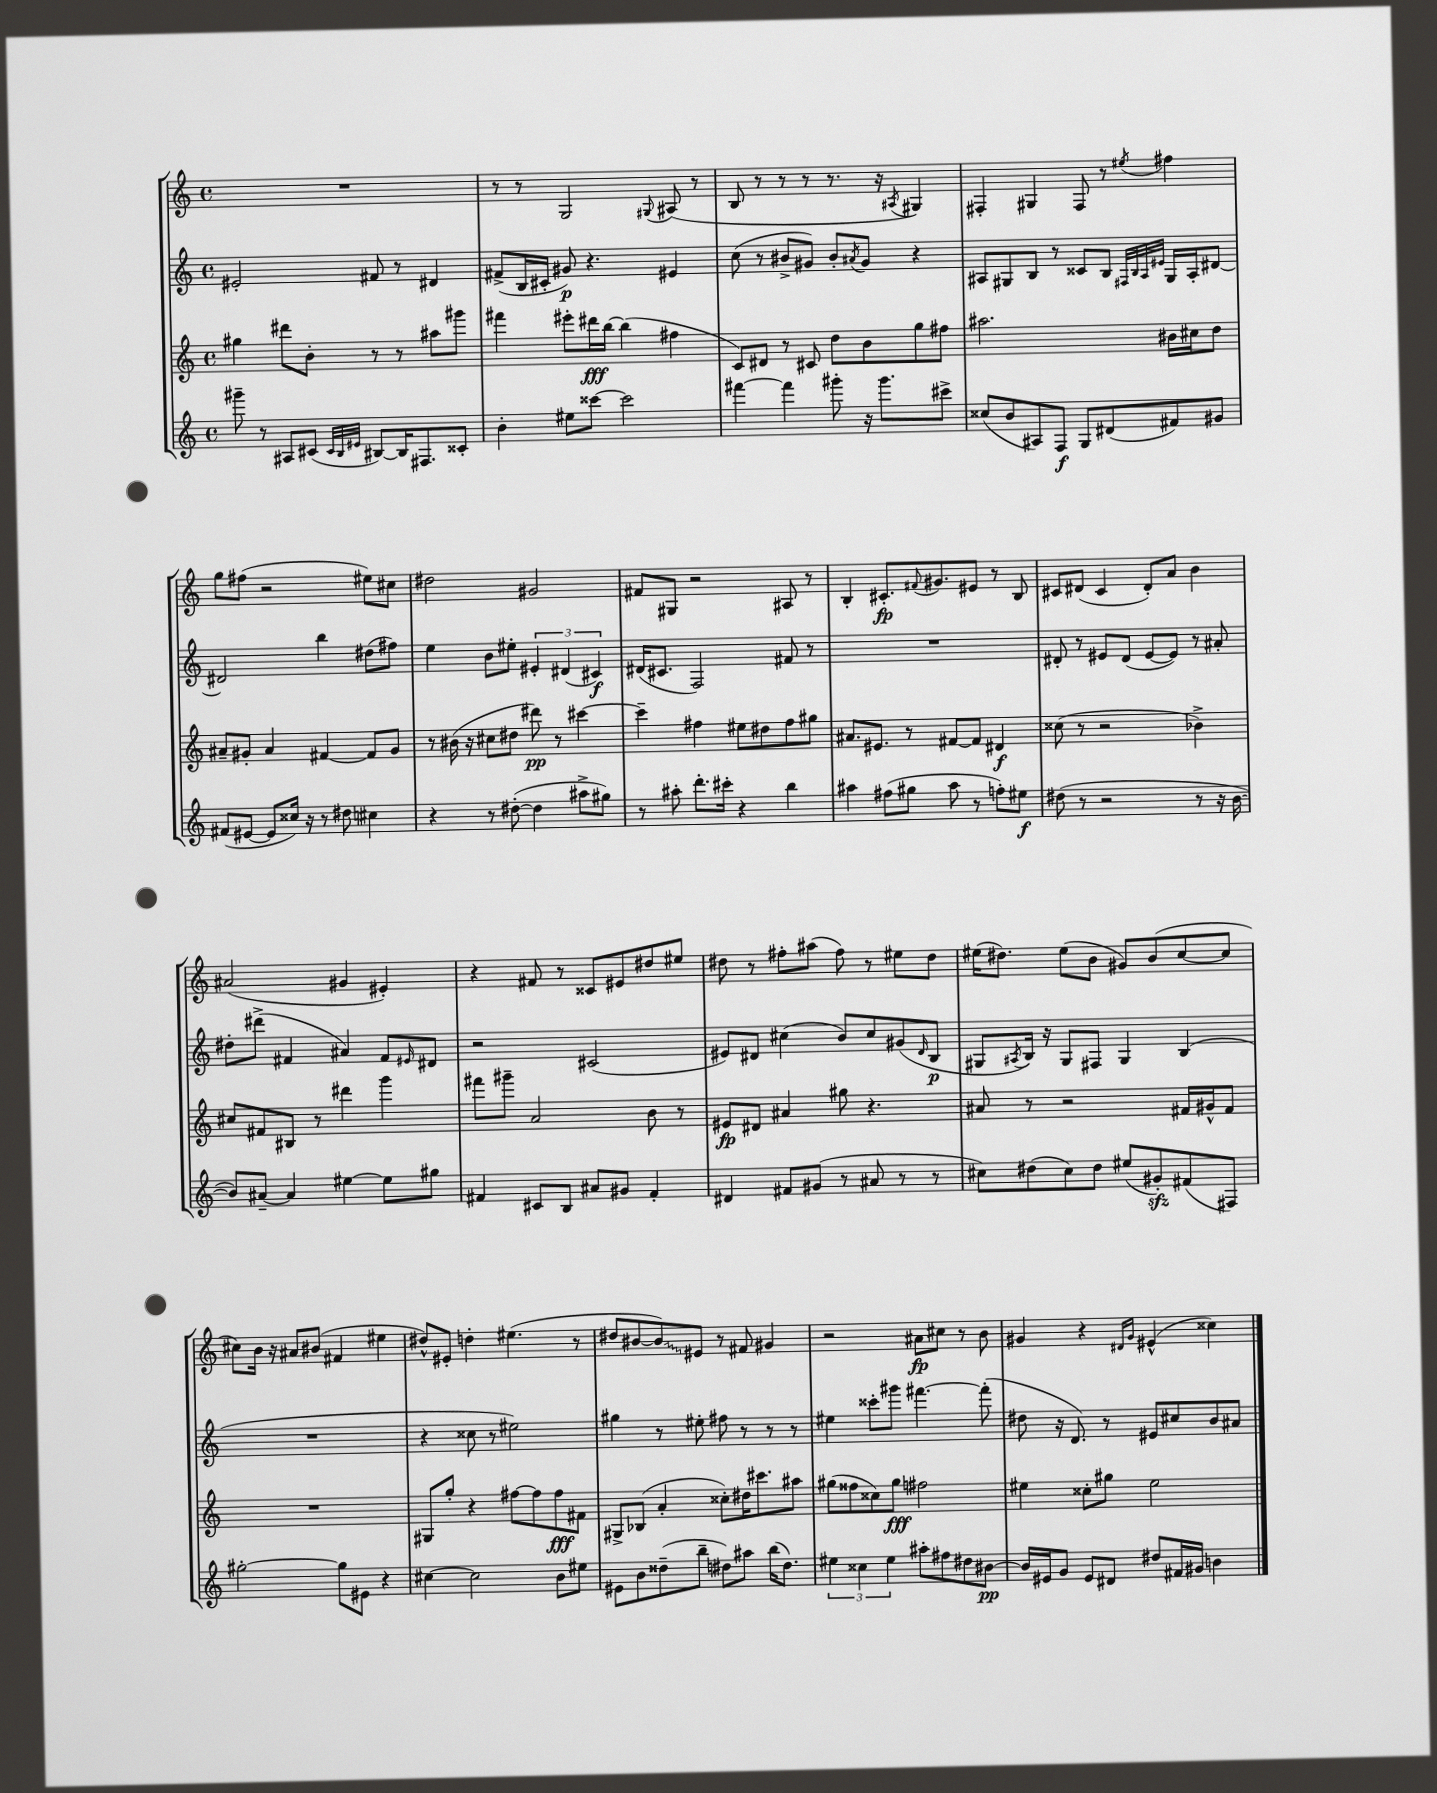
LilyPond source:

<<
\new StaffGroup <<
\new Staff = "s0" {
    \clef treble \key c \major \defaultTimeSignature \time 4/4
    R1 |
    r8 r8 g2 \appoggiatura { gis8 } ais8( r8 |
    b8 r8 r8 r8 r8. r16 \acciaccatura { ais8 } gis4) |
    fis4-. gis4 fis8 r8 \acciaccatura { eis''8 } fis''4 |
    g''8 fis''8( r2 eis''8) cis''8 |
    dis''2 gis'2 |
    fis'8 gis8 r2 ais8 r8 |
    b4-. cis'8.-.\fp \appoggiatura { fis'8 } gis'8. eis'8 r8 b8 |
    cis'8 dis'8( cis'4 dis'8-.) a'8 b'4 |
    ais'2( gis'4 eis'4-.) |
    r4 fis'8 r8 cisis'8 eis'8 dis''8 eis''8 |
    dis''8 r8 fis''8-. ais''8( fis''8) r8 eis''8 dis''8 |
    eis''16( dis''8.) eis''8( b'8 gis'8) b'8( c''8~ c''8 |
    cis''8) b'16 r16 ais'8 bis'8( fis'4 eis''4 |
    dis''8-^) eis'8-. d''4-. eis''4.( r8 |
    dis''8 bis'8~ \once \override Glissando.style = #'zigzag bis'8\glissando) eis'8 r8 fis'8 gis'4 |
    r2 ais'8\fp cis''8 r8 b'8 |
    gis'4 r4 \grace { dis'16 gis'16 } eis'4-^( cisis''4) \bar "|." |
}
\new Staff = "s1" {
    \clef treble \key c \major \defaultTimeSignature \time 4/4
    eis'2-. fis'8 r8 dis'4 |
    fis'8->( b16 cis'16-. gis'8\p) r4. eis'4 |
    c''8( r8 bis'8-> gis'8) bis'8-. \acciaccatura { ais'8 } gis'8 r4 |
    ais8 gis8 b8 r8 cisis'8 b8 \grace { fis32 b32 ais32 eis'32 } gis16 ais16-. dis'8~ |
    dis'2 b''4 dis''8( fis''8) |
    e''4 b'8 eis''8-. \tuplet 3/2 { eis'4-. dis'4( cis'4\f) } |
    dis'16( cis'8. f2) fis'8 r8 |
    R1 |
    dis'8-. r8 eis'8 dis'8( eis'8~ eis'8) r8 ais'8-. |
    dis''8-. dis'''8->( fis'4 ais'4) fis'8 \grace { eis'16 } dis'8 |
    r2 cis'2( |
    eis'8) dis'8 cis''4( b'8) cis''8 gis'8( \grace { dis'16 } b8\p |
    gis8 \acciaccatura { ais8 } b16) r16 gis8 fis8 gis4 b4( |
    R1 |
    r4 cisis''8 r8 eis''2) |
    gis''4 r8 eis''8-. fis''8 r8 r8 r8 |
    eis''4 cisis'''8-. gis'''8 fis'''4.~ fis'''8-.( |
    dis''8 r16 d'8.) r8 eis'8 cis''8 b'8 ais'8 \bar "|." |
}
\new Staff = "s2" {
    \clef treble \key c \major \defaultTimeSignature \time 4/4
    gis''4 dis'''8 b'8-. r8 r8 ais''8 gis'''8 |
    fis'''4 eis'''8-. dis'''16\fff b''16~ b''4( fis''4 |
    c'8) dis'8 r8 cis'8 d''8 b'8 g''8 fis''8 |
    ais''2. bis'16 cis''16 d''8 |
    ais'8-- gis'8-. ais'4 fis'4~ fis'8 gis'8 |
    r8 bis'16( r16 cis''8 dis''8 dis'''8\pp) r8 cis'''4~ |
    cis'''4-- fis''4 eis''8 dis''8 fis''8 gis''8 |
    ais'8. eis'8. r8 fis'8~ fis'8 dis'4\f |
    cisis''8( r8 r2 bes'4->) |
    cis''8 fis'8 bis8 r8 dis'''4 g'''4 |
    fis'''8 gis'''8-- a'2 b'8 r8 |
    eis'8\fp dis'8 ais'4 gis''8 r4. |
    ais'8 r8 r2 fis'16 gis'16-^ fis'8 |
    R1 |
    gis8 g''8-. r4 fis''8~ fis''8 fis''8\fff fis'8 |
    gis8-> bes8( a'4-. cisis''8-.) dis''16 cis'''8. ais''8 |
    gis''8( fisis''8 cisis''8) gis''8\fff fis''2 |
    eis''4 cisis''8-. gis''8 eis''2 \bar "|." |
}
\new Staff = "s3" {
    \clef treble \key c \major \defaultTimeSignature \time 4/4
    gis'''8-- r8 ais8 cis'8( \grace { cis'32 b32 eis'32 } bis8~) bis16 fis8. cisis'8-. |
    b'4-. eis''8 cisis'''8~ cisis'''2 |
    fis'''4~ fis'''4 gis'''8-. r16 gis'''8. cis'''8-> |
    cisis''8( b'8 ais8) f8\f g8 dis'8( fis'8) gis'8 |
    fis'8( eis'8~ eis'8 cisis''16) r16 r8 dis''8 cis''4 |
    r4 r8 dis''8~-.( dis''4 ais''8-> gis''8) |
    r8 ais''8-. d'''8.-. cis'''16-. r4 b''4 |
    ais''4 fis''8( gis''8 ais''8 r8 f''8-.) eis''8\f |
    dis''8( r8 r2 r8 r16 b'16~ |
    b'8) ais'8~-- ais'4 eis''4~ eis''8 gis''8 |
    fis'4 cis'8 b8 ais'8 gis'8 fis'4-. |
    dis'4 fis'8 gis'8( r8 ais'8 r8 r8 |
    cis''8) dis''8( cis''8) dis''8 eis''8( gis'8-.\sfz) fis'8( fis8) |
    gis''2~-. gis''8 eis'8 r4 |
    cis''4~ cis''2 b'8 eis''8 |
    eis'8 b'8 disis''8--( b''8-- dis''8) ais''8 b''16( dis''8.) |
    \tuplet 3/2 { eis''4 cisis''4 eis''4 } ais''8-. fis''8 dis''8 bis'8~\pp |
    bis'16 eis'16 g'8 eis'8 dis'8 dis''8 fis'16 gis'16 b'4 \bar "|." |
}
>>
>>
\layout { \context { \Score \remove "Bar_number_engraver" } }
